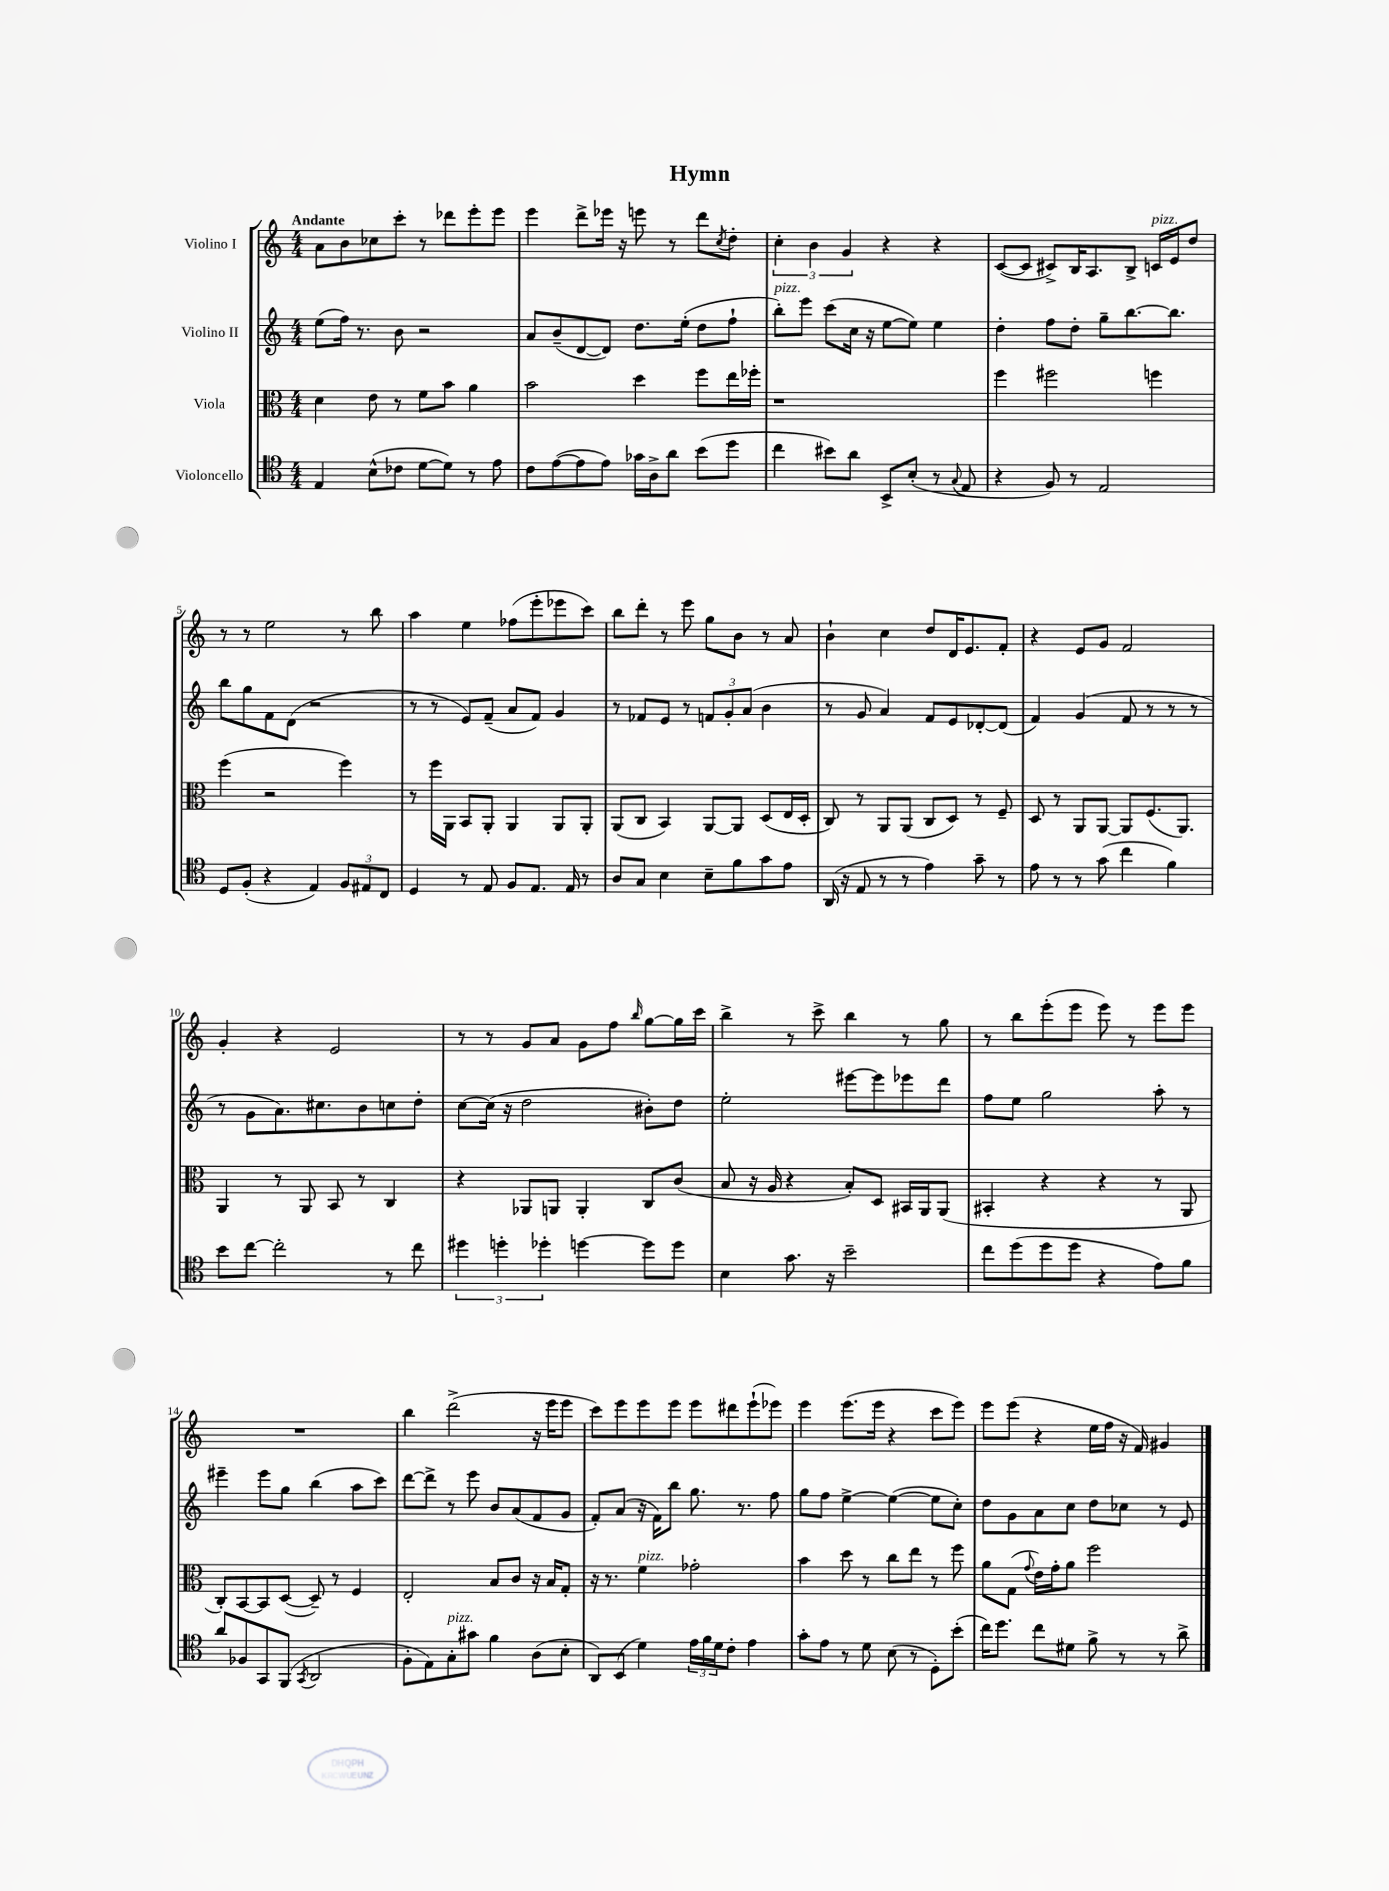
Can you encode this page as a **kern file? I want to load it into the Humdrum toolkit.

**kern	**kern	**kern	**kern
*staff4	*staff3	*staff2	*staff1
*clefC4	*clefC3	*clefG2	*clefG2
*k[]	*k[]	*k[]	*k[]
*M4/4	*M4/4	*M4/4	*M4/4
4E	4d	(8ee	8a
.	.	16ff)	8b
.	.	8.r	.
(8B^^	8e	.	8cc-
8c-	8r	8b	8ccc'
[8d	8f	2r	8r
8d])	8b	.	8ddd-
8r	4a	.	8eee'
8e	.	.	8eee
=	=	=	=
8c	2b	8a	4eee
([8e	.	(8b~	.
8e]	.	[8d	8ddd^
8e)	.	8d])	16eee-
.	.	.	16r
16g-	4dd	8.dd	8eee
16A^	.	.	.
8a	.	.	8r
.	.	(16ee'	.
(8b	8ff	8dd	8ddd
.	.	.	8qcc
8dd	16ee	8ff`	8dd'
.	16ff-'	.	.
=	=	=	=
4cc	1r	8bb')	6cc'
.	.	8eee	.
.	.	.	6b
8b#)	.	(8ccc	.
.	.	.	6g
8a	.	16cc	.
.	.	16r	.
8BB^	.	[8ee	4r
(8B'	.	8ee])	.
8r	.	4ee	4r
8qqG	.	.	.
8E	.	.	.
=	=	=	=
4r	4ff	4dd'	([8c
.	.	.	8c]
8F)	2ff#	8ff	8c#^)
8r	.	8dd'	16B
.	.	.	8.A
2E	.	8gg~	.
.	.	[8.bb	8B^
.	4ff	.	16c
.	.	8.bb]	16e
.	.	.	8dd
=	=	=	=
8D	(4ff	8bb	8r
(8F'	.	8gg	8r
4r	2r	8f	2ee
.	.	(8d	.
4E)	.	2r	.
12F	4ff)	.	8r
12E#	.	.	.
.	.	.	8bb
12C	.	.	.
=	=	=	=
4D	8r	8r	4aa
.	16ff	8r	.
.	16AA	.	.
8r	8BB	8e)	4ee
8E	8AA'	(8f~	.
8F	4AA	8a	(8ff-
8.E	.	8f)	8eee'
.	8AA	4g	8eee-
16E	.	.	.
8r	8AA'	.	8ccc)
=	=	=	=
8A	(8AA	8r	8bb
8G	8C	8f-	8ddd'
4B	4BB)	8e	8r
.	.	8r	8eee
8B~	[8AA	12f	8gg
.	.	12g'	.
8f	8AA]	.	8b
.	.	(12a	.
8g	(8D	4b	8r
8e	16E	.	8a
.	16D'	.	.
=	=	=	=
(16AA	8C)	8r	4b`
16r	.	.	.
8E	8r	8g	.
8r	8AA	4a)	4cc
8r	(8AA	.	.
4e)	8C	8f	8dd
.	8D)	8e	16d
.	.	.	8.e
8g~	8r	[8d-'	.
8r	8F~	(8d-]	8f'
=	=	=	=
8e	8D	4f)	4r
8r	8r	.	.
8r	8AA	(4g	8e
(8g	[8AA	.	8g
4cc	8AA]	8f	2f
.	(8.F	8r	.
4f)	.	8r	.
.	8.AA)	.	.
.	.	8r	.
=	=	=	=
8b	4AA	8r	4g'
[8cc	.	8g	.
2cc']	8r	8.a)	4r
.	8AA	.	.
.	.	8.cc#	.
.	8BB	.	2e
.	8r	8b	.
8r	4C	8cc	.
8cc	.	8dd'	.
=	=	=	=
6dd#	4r	[8cc	8r
.	.	(16cc]	8r
6dd'	.	.	.
.	.	16r	.
.	8AA-	2dd	8g
6dd-'	.	.	.
.	8AA	.	8a
[4dd	4AA'	.	8g
.	.	.	8ff
.	.	.	16qqbb
8dd]	8C	8b#')	[8gg
8dd	(8c	8dd	16gg]
.	.	.	16ccc
=	=	=	=
4B	8B	2ee'	4bb^
.	16r	.	.
.	16A	.	.
8.g	4r	.	8r
.	.	.	8ccc^
16r	.	.	.
2b~	8B')	[8eee#	4bb
.	8D	8eee#]	.
.	16BB#	8eee-	8r
.	16AA	.	.
.	(8AA	8ddd	8gg
=	=	=	=
8cc	4BB#'	8ff	8r
(8dd	.	8ee	8bb
8dd	4r	2gg	(8eee'
8dd	.	.	8eee
4r	4r	.	8eee)
.	.	.	8r
8e)	8r	8aa'	8eee
8f	8AA	8r	8eee
=	=	=	=
8a	8C')	4eee#~	1r
8F-	[8BB	.	.
8GG	8BB]	8eee#	.
(8FF	([8D	8gg	.
8qGG	.	.	.
2AA	8D~])	(4bb	.
.	8r	.	.
.	4F	8aa	.
.	.	8ccc)	.
=	=	=	=
8F'	2E'	[8ddd	4bb
8E)	.	8ddd^]	.
8G'	.	8r	(2ddd^
8g#	.	8eee	.
4f	8B	8b	.
.	8c	(8a	.
(8A	16r	8f	16r
.	16B	.	16eee
8B'	8G'	8g	8eee
=	=	=	=
8AA)	16r	8f')	8ccc)
.	8.r	.	.
(8BB	.	(8a	8eee
4d)	4f	16r	8eee
.	.	16f)	.
.	.	8bb	8eee
24e	2g-'	8.gg	8eee
24f	.	.	.
24d	.	.	.
8c'	.	.	8ddd#
.	.	8.r	.
4e	.	.	(8eee`
.	.	8ff	8eee-)
=	=	=	=
8g'	4b	8gg	4eee
8e	.	8ff	.
8r	8dd	[4ee^	(8.eee
8d	8r	.	.
.	.	.	16eee
(8B	8cc	(4ee_	4r
8r	8ee	.	.
8D')	8r	8ee]	8ccc
(8b'	8ff	8cc')	8eee)
=	=	=	=
16cc)	8a	8dd	8eee
8.dd	.	.	.
.	(8G	8g	(8eee
.	8qqg	.	.
8cc	16e)	8a	4r
.	16g'	.	.
8d#	8a	8cc	.
8f^	2ff	8dd	16ee
.	.	.	16ff
8r	.	8cc-	16r
.	.	.	16f)
8r	.	8r	4g#
8a^	.	8e	.
==	==	==	==
*-	*-	*-	*-
